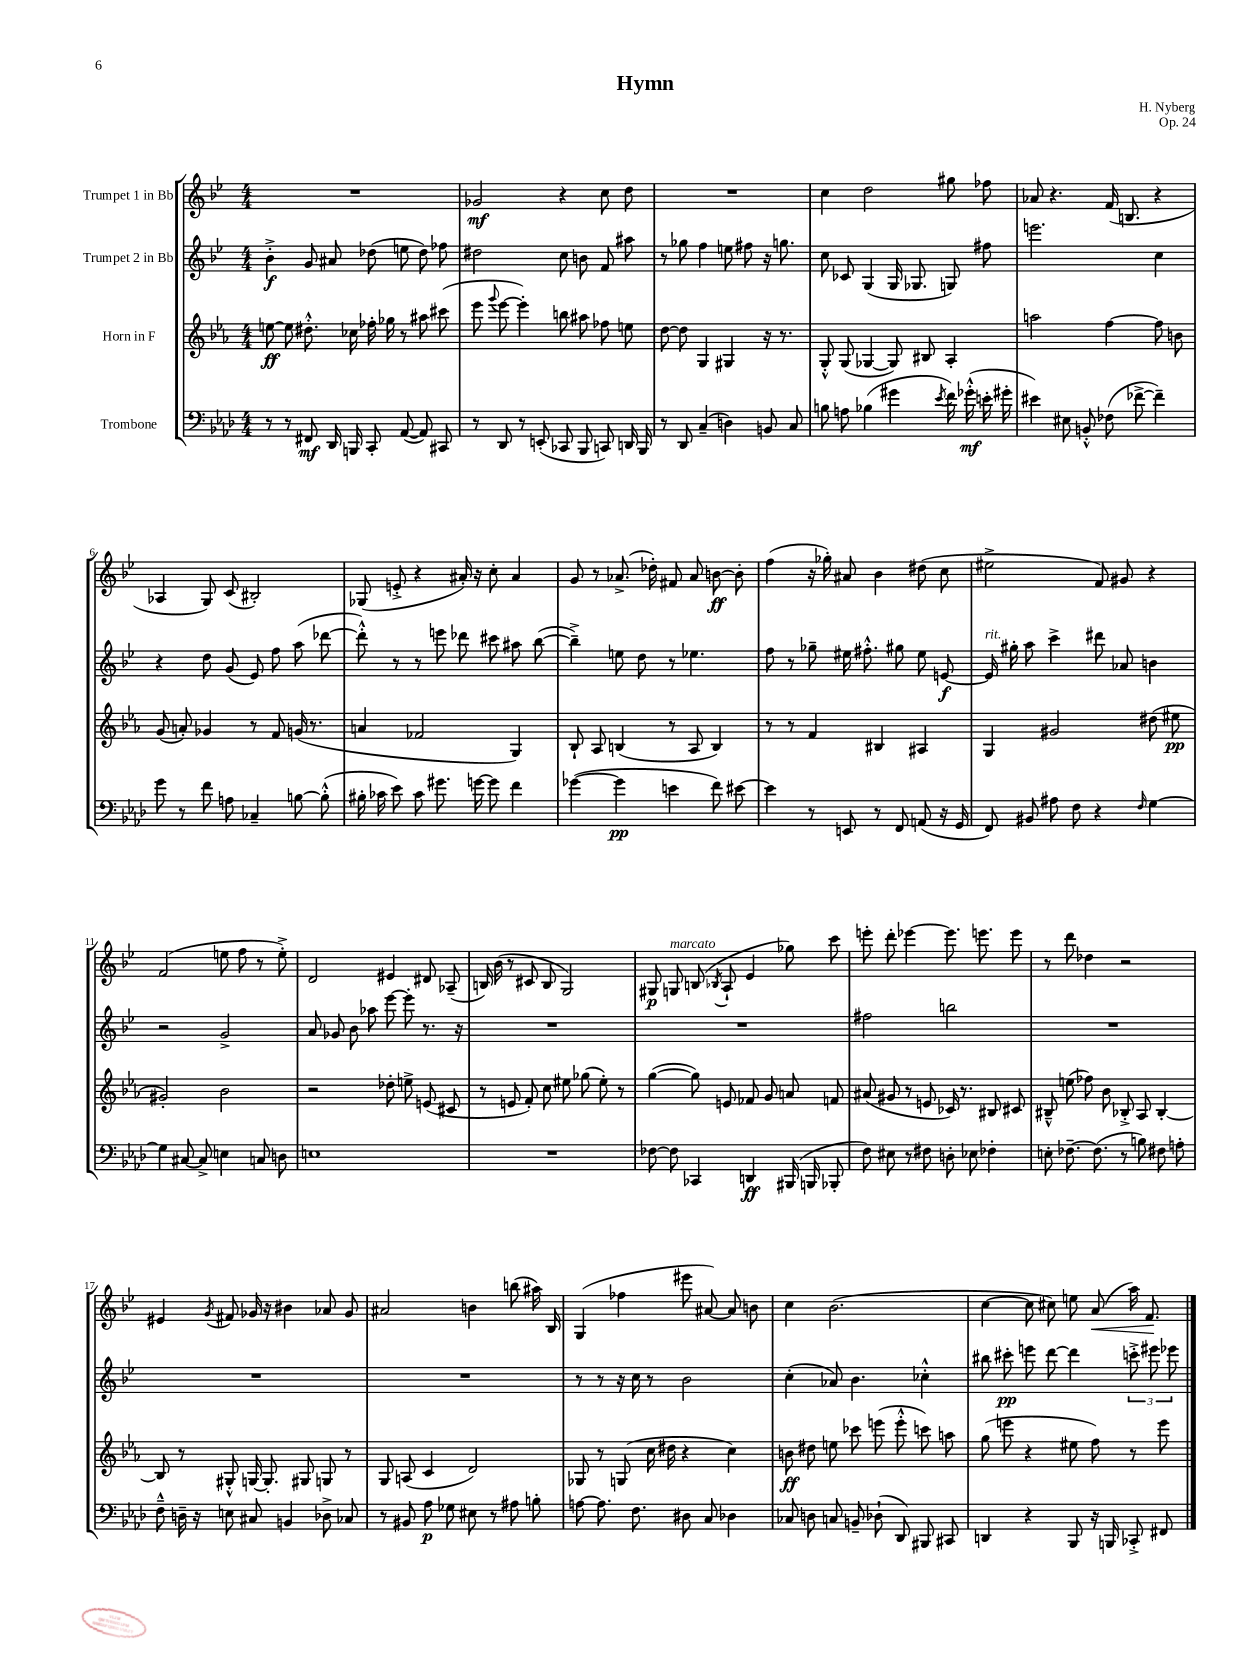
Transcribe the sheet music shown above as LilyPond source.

\header { title = "Hymn" composer = "H. Nyberg" opus = "Op. 24" }
<<
\new StaffGroup <<
\new Staff = "s0" \with { instrumentName = "Trumpet 1 in Bb" } {
    \clef treble \key bes \major \numericTimeSignature \time 4/4
    \autoBeamOff R1 |
    ges'2\mf r4 c''8 d''8 |
    R1 |
    c''4 d''2 gis''8 fes''8 |
    aes'8 r4. f'16( b8. r4 |
    aes4 g8) c'8( bis2-.) |
    ges8( e'8-.-> r4 ais'16-.) r16 c''8-. ais'4 |
    g'8 r8 aes'8.->( des''16-.) fis'8 aes'8 b'8~\ff b'8-. |
    f''4( r16 ges''16-.) ais'8 bes'4 dis''8( c''8 |
    eis''2-> f'8) gis'8 r4 |
    f'2( e''8 f''8 r8 e''8-.->) |
    d'2 eis'4 dis'8 aes8--( |
    b16) bes'16( r8 cis'8 b8 g2) |
    gis8\p g8^\markup { \italic "marcato" } b8( \acciaccatura { bes8 } a8-! ees'4 ges''8) c'''8 |
    e'''8-. d'''8-. ees'''4~ ees'''8. e'''8. e'''8 |
    r8 d'''8 des''4 r2 |
    eis'4 \acciaccatura { g'8 } fis'8 ges'16 r16 bis'4 aes'8 ges'8 |
    ais'2 b'4 b''8( ais''16) bes16 |
    g4( fes''4 eis'''8 ais'8~) ais'8 b'8 |
    c''4 bes'2.( |
    c''4~ c''8 cis''8) e''8 a'8\<( a''16) f'8.\! \bar "|." |
}
\new Staff = "s1" \with { instrumentName = "Trumpet 2 in Bb" } {
    \clef treble \key bes \major \numericTimeSignature \time 4/4
    \autoBeamOff bes'4-.->\f g'8 ais'8 des''8( e''8 des''8) fes''8 |
    dis''2 c''8 b'8 f'8 ais''8 |
    r8 ges''8 f''4 e''8 fis''8 r16 g''8. |
    c''8 ces'8 g4( g16 ges8. g8) fis''8 |
    e'''2. c''4 |
    r4 d''8 g'8( ees'8) f''8 a''8( des'''8~ |
    des'''8-.-^) r8 r8 e'''8 des'''8 cis'''8 ais''8 bes''8~( |
    bes''4--->) e''8 d''8 r8 ees''4. |
    f''8 r8 ges''8-- eis''16 fis''8.-.-^ gis''8 eis''8 e'8~\f |
    e'16^\markup { \italic "rit." } gis''16-. a''8 c'''4-> dis'''8 aes'8 b'4 |
    r2 g'2-> |
    a'8 ges'8 bes'8 aes''8 ees'''8~ ees'''8-. r8. r16 |
    R1 |
    R1 |
    fis''2 b''2 |
    R1 |
    R1 |
    R1 |
    r8 r8 r16 c''16 r8 bes'2 |
    c''4-.( aes'8) bes'4. ces''4-.-^ |
    bis''8 cis'''8-.\pp e'''8 d'''8~ d'''4 \tuplet 3/2 { c'''8-.-> eis'''8 ees'''8 } \bar "|." |
}
\new Staff = "s2" \with { instrumentName = "Horn in F" } {
    \clef treble \key ees \major \numericTimeSignature \time 4/4
    \autoBeamOff e''8~\ff e''8 dis''8.-.-^ ces''16 fes''16-. ges''16 r8 ais''8 cis'''8( |
    ees'''8 \appoggiatura { g'''8 } ees'''8~ ees'''4-.) b''8 ais''8 fes''8 e''8 |
    d''8~ d''8 g4 gis4 r16 r8. |
    g8-.-^ g8( ges4~ ges8) bis8 aes4-. |
    a''2 f''4~ f''8 b'8 |
    g'8( a'8-.) ges'4 r8 f'8 g'16( r8. |
    a'4 fes'2 g4) |
    bes8-! aes8 b4( r8 aes8 b4) |
    r8 r8 f'4 bis4 ais4 |
    g4 gis'2 dis''8( eis''8\pp |
    gis'2-.) bes'2 |
    r2 des''8-. e''8-> e'8( cis'8 |
    r8 e'8 f'8-.) c''8 eis''8 ges''8( eis''8-.) r8 |
    g''4~( g''8) e'8 fes'8 g'8 a'8 f'8 |
    ais'8( gis'8 r8 e'8 ces'16) r8. bis8 cis'8 |
    bis8---^ e''8( fes''8) bes'8 bes8-.-> aes8 bes4~-. |
    bes8 r8 gis8-.-^ g16~ g8.-. gis8 g8 r8 |
    g8 a8( c'4 d'2) |
    ges8 r8 g8( c''16 dis''16 r4 c''4) |
    b'8\ff dis''8 e''8 ces'''8 e'''8( e'''8-.-^ c'''8) a''8 |
    g''8( e'''8 r4 eis''8 f''8) r8 e'''8 \bar "|." |
}
\new Staff = "s3" \with { instrumentName = "Trombone" } {
    \clef bass \key aes \major \numericTimeSignature \time 4/4
    \autoBeamOff r8 r8 fis,8\mf des,16 b,,16 c,8-. aes,8~( aes,8) cis,8 |
    r8 des,8 r8 e,8-.( ces,8 bes,,8 c,8) d,16 bes,,16 |
    r8 des,8 c4--( d4) b,8 c8 |
    b8 a8 bes4( gis'4 \acciaccatura { ees'8 } f'16) ges'16-.-^\mf( e'16-. gis'16-. |
    eis'4) eis8 b,8-.-^ fes8( fes'8~-> fes'4--) |
    g'8 r8 f'8 a8 ces4-- b8~ b8-.-^( |
    bis16-. ces'16 ees'8) ces'8 gis'8. g'16~ g'8 f'4 |
    ges'4~( ges'4\pp e'4 f'8) eis'8~ |
    eis'4 r8 e,8 r8 f,8 a,8( r16 g,16 |
    f,8) bis,8 ais8 f8 r4 \grace { f16 } g4~ |
    g4 cis8~ cis8-> e4 c8 d8 |
    e1 |
    R1 |
    fes8~ fes8 ces,4 d,4\ff bis,,16( b,,16 bes,,8-. |
    f8) eis8 r8 fis8 d8-. ees8 fes4-. |
    e8-. fes8.~-- fes8.( r8 b8) fis8 a8-. |
    f8---^ d16-- r16 e8 cis8 b,4 des8-> ces8 |
    r8 bis,8 aes8\p ges8 eis8 r8 ais8 b8-. |
    a8~ a8. f8. dis8 c8 des4 |
    ces8 d8 c8 b,8-- des8-!( des,8) bis,,8 cis,8 |
    d,4 r4 bes,,8 r16 b,,16 ces,8-.-> fis,8 \bar "|." |
}
>>
>>
